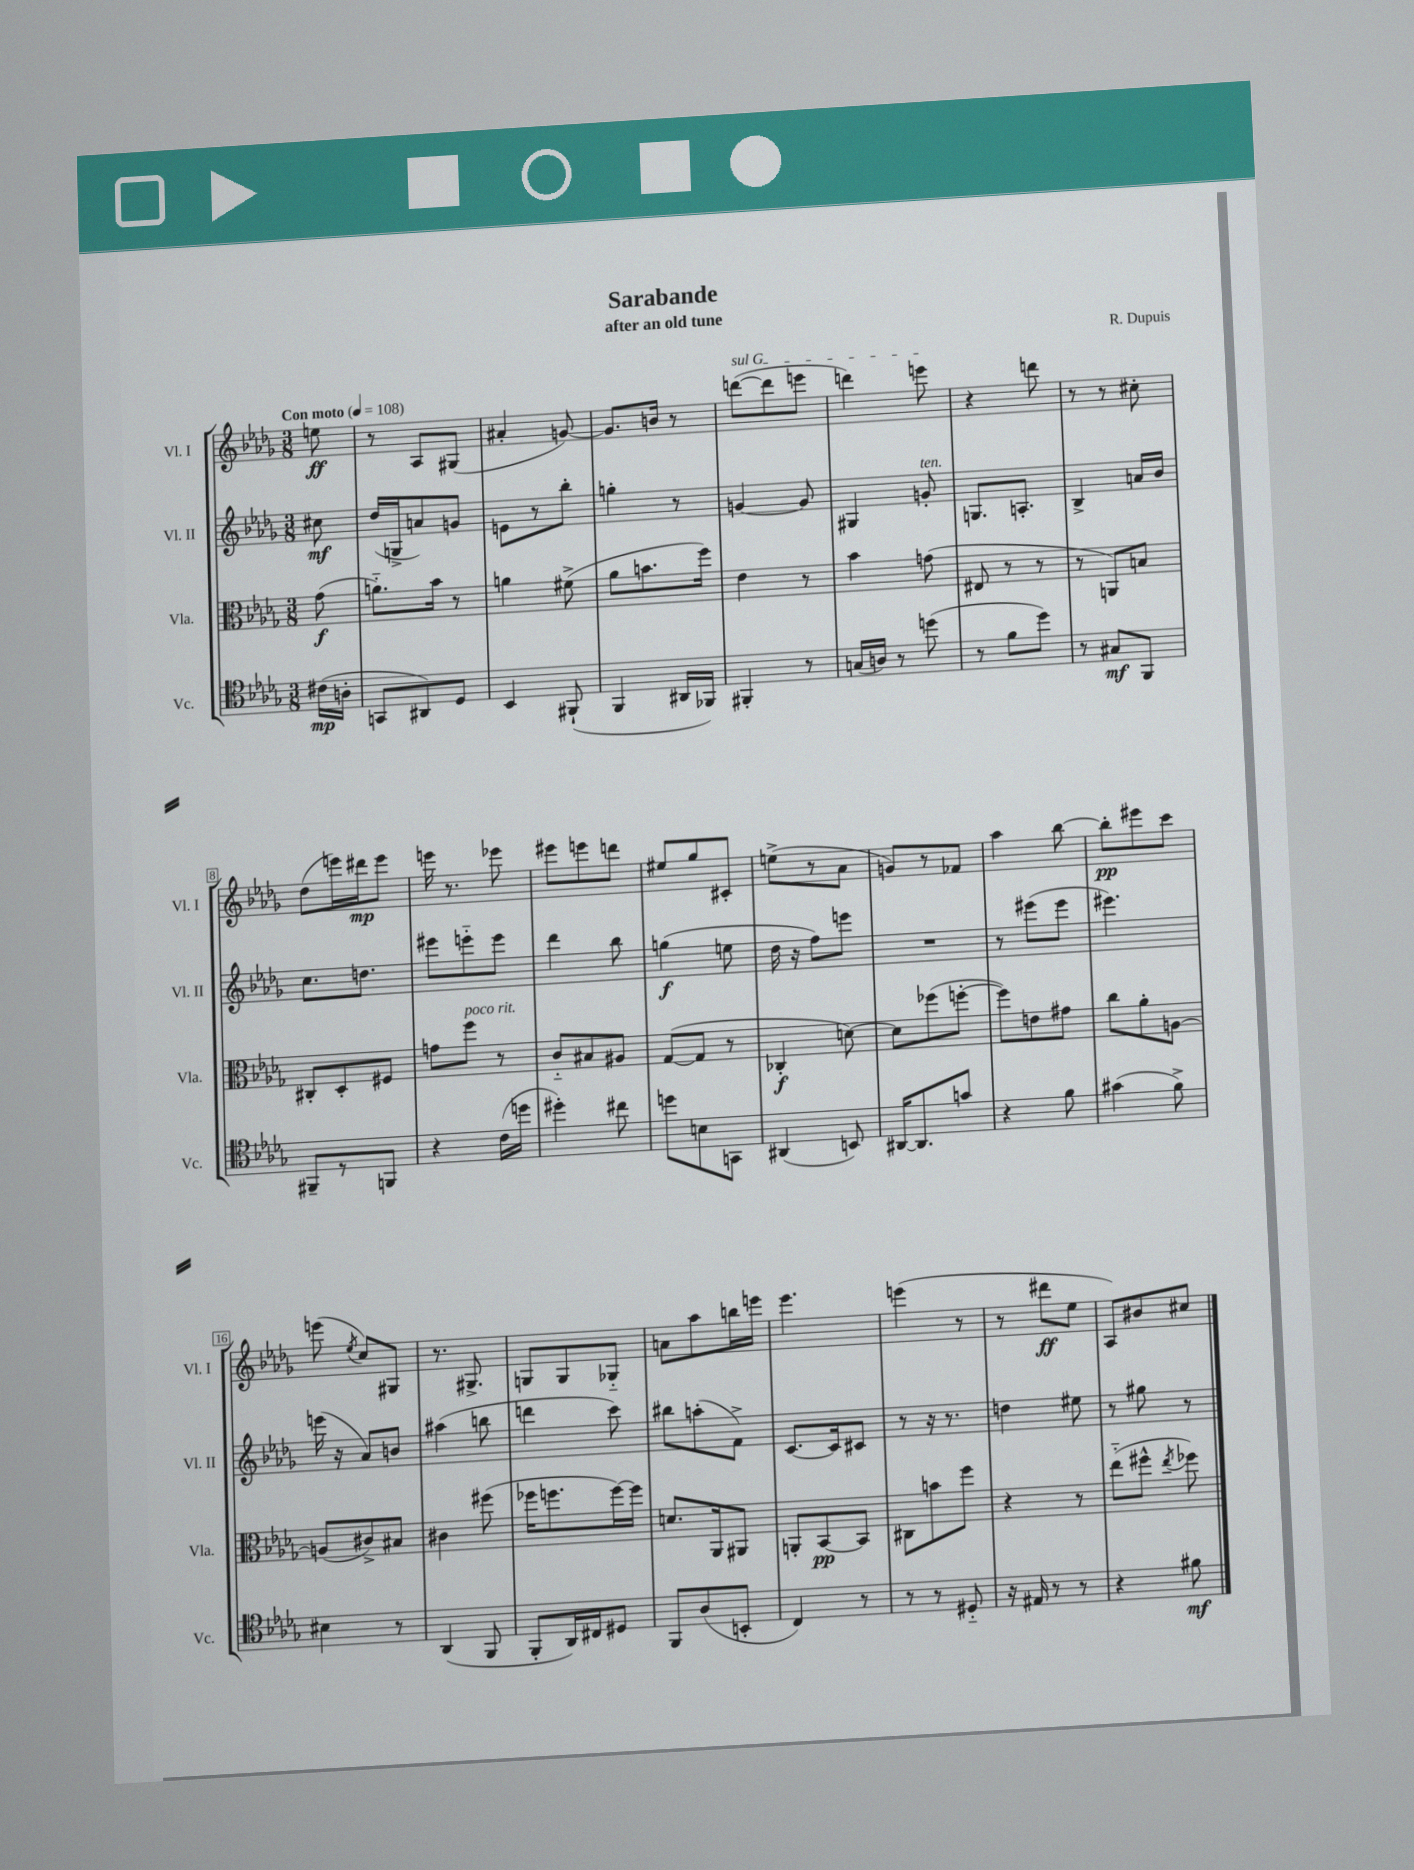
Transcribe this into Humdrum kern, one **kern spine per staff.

**kern	**dynam	**kern	**dynam	**kern	**dynam	**kern	**dynam
*part4	*part4	*part3	*part3	*part2	*part2	*part1	*part1
*staff4	*staff4	*staff3	*staff3	*staff2	*staff2	*staff1	*staff1
*I"Vc.	*	*I"Vla.	*	*I"Vl. II	*	*I"Vl. I	*
*I'Vc.	*	*I'Vla.	*	*I'Vl. II	*	*I'Vl. I	*
*clefC4	*	*clefC3	*	*clefG2	*	*clefG2	*
*k[b-e-a-d-g-]	*	*k[b-e-a-d-g-]	*	*k[b-e-a-d-g-]	*	*k[b-e-a-d-g-]	*
*M3/8	*	*M3/8	*	*M3/8	*	*M3/8	*
*MM108	*	*MM108	*	*MM108	*	*MM108	*
=	=	=	=	=	=	=	=
!	!	!	!	!	!	!LO:TX:a:B:t=Con moto	!
(16c#X\LL	mp	(8g-\	f	8cc#X\	mf	8een\	ff
16An'\JJ	.	.	.	.	.	.	.
=1	=1	=1	=1	=1	=1	=1	=1
8GGn/L	.	8.an\L)	.	(16dd-/LL	.	8r	.
.	.	.	.	16Gn^/J	.	.	.
8AA#X/)	.	.	.	8an/)	.	8A-/L	.
.	.	16b-\Jk	.	.	.	.	.
8D-/J	.	8r	.	8gn/J	.	(8G#X/J	.
=2	=2	=2	=2	=2	=2	=2	=2
4BB-/	.	4an\	.	8en\L	.	4a#X'/	.
.	.	.	.	8r	.	.	.
(8FF#X`/	.	(8f#X^\	.	8bb-'\J	.	[8gn/)	.
=3	=3	=3	=3	=3	=3	=3	=3
4FF/	.	8a-\L	.	4ggn'\	.	8.g/L]	.
.	.	8.bn\	.	.	.	.	.
.	.	.	.	.	.	16bn/Jk	.
16AA#X/LL	.	.	.	8r	.	8r	.
16FF-X/JJ)	.	16ff\Jk)	.	.	.	.	.
=4	=4	=4	=4	=4	=4	=4	=4
!	!	!	!	!	!	!LO:TX:a:i:t=sul G	!
4FF#X'/	.	4e-\	.	[4gn/	.	([8dddn\L	.
.	.	.	.	.	.	8ddd\]	.
8r	.	8r	.	8g/]	.	8eeen\J	.
=5	=5	=5	=5	=5	=5	=5	=5
(16Gn/LL	.	4b-\	.	4G#X/	.	4dddn\)	.
16An/JJ)	.	.	.	.	.	.	.
8r	.	.	.	.	.	.	.
!	!	!	!	!LO:TX:a:i:t=ten.	!	!	!
(8ddn\	.	(8gn\	.	8gn'/	.	8eeen\	.
=6	=6	=6	=6	=6	=6	=6	=6
8r	.	8E#X/	.	8.Gn/L	.	4r	.
8f\L	.	8r	.	.	.	.	.
.	.	.	.	8.An'/J	.	.	.
8dd-\J)	.	8r	.	.	.	8dddn\	.
=7	=7	=7	=7	=7	=7	=7	=7
8r	.	8r	.	4B-^/	.	8r	.
8G#X/L	mf	8AAn/L)	.	.	.	8r	.
8FF/J	.	8Bn/J	.	16an/LL	.	8cc#X'\	.
.	.	.	.	16b-/JJ	.	.	.
!!LO:LB:g=z
=8	=8	=8	=8	=8	=8	=8	=8
8FF#X~/L	.	8C#X'/L	.	8.cc\L	.	(8dd-\L	.
8r	.	8D-'/	.	.	.	16eeen\L)	.
.	.	.	.	8.ddn\J	.	16ddd#X\J	mp
8FFn/J	.	8F#X/J	.	.	.	8eee\J	.
=9	=9	=9	=9	=9	=9	=9	=9
4r	.	8gn\L	.	8eee#X\L	.	16eeen\	.
.	.	.	.	.	.	8.r	.
!	!	!LO:TX:a:i:t=poco rit.	!	!	!	!	!
.	.	8ff\J	.	8eeen\	.	.	.
(16c\LL	.	8r	.	8eee\J	.	8eee-X\	.
16ddn\JJ	.	.	.	.	.	.	.
=10	=10	=10	=10	=10	=10	=10	=10
4dd#X'\)	.	8c/L	.	4ddd-\	.	8eee#X\L	.
.	.	8B#X/	.	.	.	8eeen\	.
8cc#X\	.	8A#X/J	.	8bb-\	.	8dddn\J	.
=11	=11	=11	=11	=11	=11	=11	=11
8ddn\L	.	([8G-/L	.	(4ggn\	f	8ee#X/L	.
8Bn\	.	8G-/J]	.	.	.	8gg-/	.
8GGn\J	.	8r	.	8een\	.	8c#X'/J	.
=12	=12	=12	=12	=12	=12	=12	=12
(4AA#X/	.	4C-X'/	f	16dd-\	.	(8een^\L	.
.	.	.	.	16r	.	.	.
.	.	.	.	8ff\L)	.	8r	.
8BBn/)	.	[8dn\)	.	8eeen\J	.	8a-\J	.
=13	=13	=13	=13	=13	=13	=13	=13
[16AA#X/KL	.	8d\L]	.	4.r	.	8gn/L)	.
8.AA#/]	.	.	.	.	.	.	.
.	.	(8ff-X\	.	.	.	8r	.
8gn/J	.	[8ffn'\J	.	.	.	8f-X/J	.
=14	=14	=14	=14	=14	=14	=14	=14
4r	.	8ff\L])	.	8r	.	4aa-\	.
.	.	8en\	.	(8eee#X\L	.	.	.
8f\	.	8g#X\J	.	8eee#\J	.	[8bb-\	.
=15	=15	=15	=15	=15	=15	=15	=15
(4g#X\	.	8cc\L	.	4.eee#X\)	.	8bb-'\L]	pp
.	.	8a-'\	.	.	.	8eee#X\	.
8f^\)	.	[8An\J	.	.	.	8ccc\J	.
!!LO:LB:g=z
=16	=16	=16	=16	=16	=16	=16	=16
4B#X\	.	(8An/L]	.	(16eeen\	.	(8eeen\	.
.	.	.	.	16r	.	.	.
.	.	.	.	.	.	8qee-/	.
.	.	8c#X^/)	.	8a-/L)	.	8cc/L)	.
8r	.	8B#X/J	.	8bn/J	.	8G#X/J	.
=17	=17	=17	=17	=17	=17	=17	=17
(4AA-/	.	4c#X\	.	(4aa#X\	.	8.r	.
.	.	.	.	.	.	8.G#X^/	.
8FF/	.	(8ff#X\	.	8bbn\	.	.	.
=18	=18	=18	=18	=18	=18	=18	=18
8FF'/L	.	16ff-X\KL	.	4dddn\	.	8Gn/L	.
.	.	8.ffn\	.	.	.	.	.
16AA-/L)	.	.	.	.	.	8G/	.
16C#X/J	.	.	.	.	.	.	.
8D#X/J	.	[16ff\L)	.	8ccc\)	.	8G-X/J	.
.	.	16ff\JJ]	.	.	.	.	.
=19	=19	=19	=19	=19	=19	=19	=19
8FF/L	.	8.dn/L	.	8bb#X\L	.	8an\L	.
(8A-/	.	.	.	(8aan'\	.	8aa-\	.
.	.	16AA-/k	.	.	.	.	.
8BBn'/J	.	8AA#X/J	.	8f^\J)	.	16bbn\L	.
.	.	.	.	.	.	16eeen\JJ	.
=20	=20	=20	=20	=20	=20	=20	=20
4C/)	.	8AAn'/L	.	[8.c/L	.	4.eee-\	.
.	.	[8BB-/	pp	.	.	.	.
.	.	.	.	16c/k]	.	.	.
8r	.	8BB-/J]	.	8c#X/J	.	.	.
=21	=21	=21	=21	=21	=21	=21	=21
8r	.	8C#X\L	.	8r	.	(4eeen\	.
8r	.	8bn\	.	16r	.	.	.
.	.	.	.	8.r	.	.	.
8D#X/	.	8ff\J	.	.	.	8r	.
=22	=22	=22	=22	=22	=22	=22	=22
16r	.	4r	.	4ddn\	.	8r	.
16E#X/	.	.	.	.	.	.	.
8r	.	.	.	.	.	8ddd#X\L	ff
8r	.	8r	.	8ee#X\	.	8ee-\J	.
=23	=23	=23	=23	=23	=23	=23	=23
4r	.	(8ee-\L	.	8r	.	8A-/L)	.
.	.	8ff#X^^\J	.	8gg#X\	.	8b#X/	.
.	.	8qee-/	.	.	.	.	.
8f#X\	mf	8ff-X\)	.	8r	.	8cc#X/J	.
==	==	==	==	==	==	==	==
*-	*-	*-	*-	*-	*-	*-	*-
